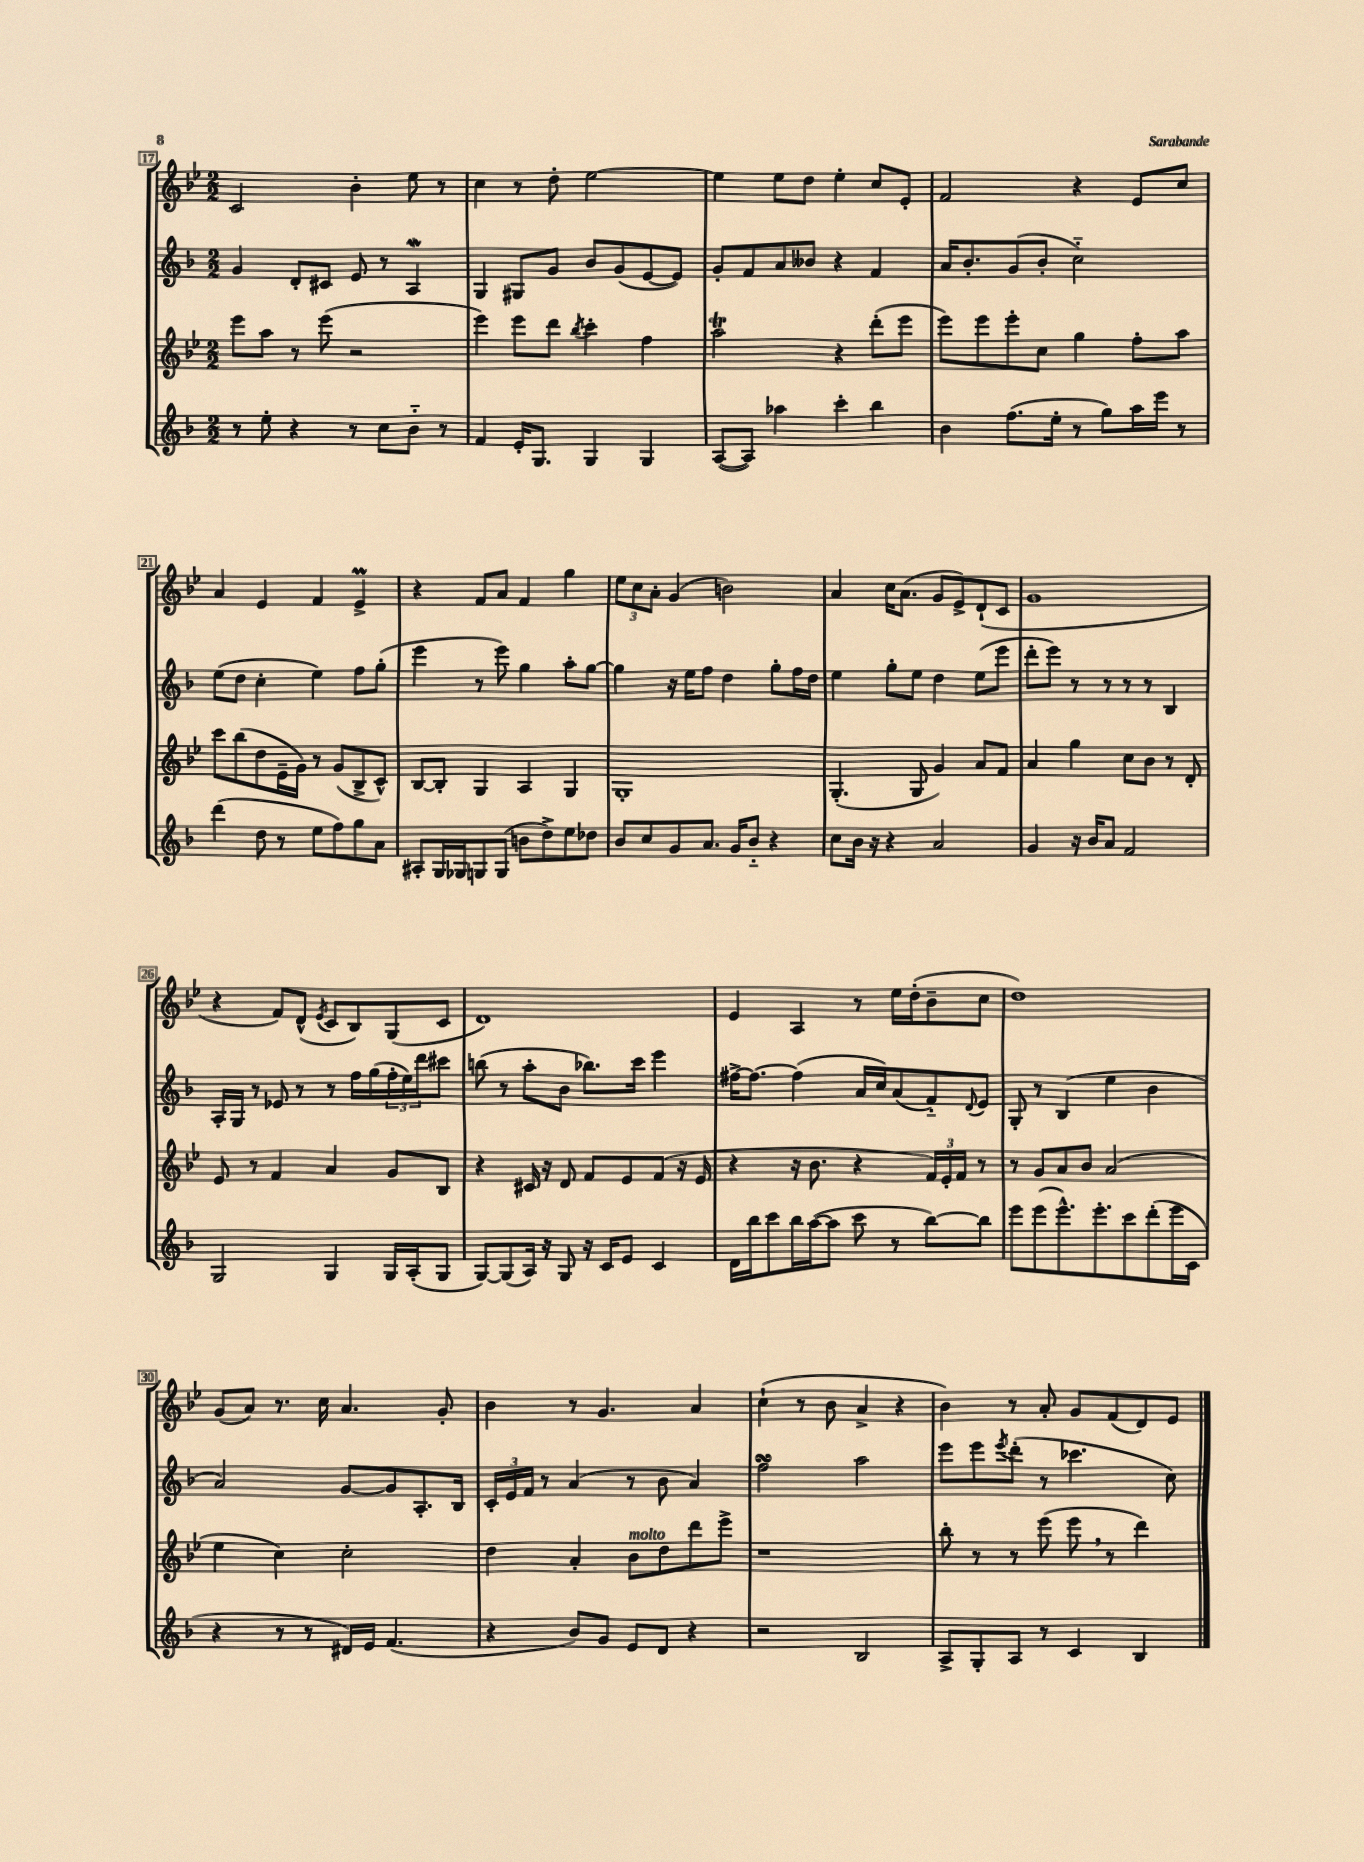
<<
\new StaffGroup <<
\new Staff = "s0" {
    \clef treble \key bes \major \numericTimeSignature \time 2/2
    c'2 bes'4-. ees''8 r8 |
    c''4 r8 d''8-. ees''2~ |
    ees''4 ees''8 d''8 ees''4-. c''8 ees'8-. |
    f'2 r4 ees'8 c''8 |
    a'4 ees'4 f'4 ees'4->\prall |
    r4 f'8 a'8 f'4 g''4 |
    \tuplet 3/2 { ees''8 c''8 a'8-. } g'4( b'2) |
    a'4 c''16 a'8.( g'8 ees'8->) d'8-!( c'8 |
    g'1 |
    r4 f'8) d'8-^( \acciaccatura { ees'8 } c'8 bes8) g8( c'8 |
    d'1) |
    ees'4 a4 r8 ees''16 d''16-.( bes'8-- c''8 |
    d''1) |
    g'8( a'8) r8. c''16 a'4. g'8-. |
    bes'4 r8 g'4. a'4 |
    c''4-!( r8 bes'8 a'4-> r4 |
    bes'4) r8 a'8-. g'8 f'8( d'8) ees'8 \bar "|." |
}
\new Staff = "s1" {
    \clef treble \key f \major \numericTimeSignature \time 2/2
    g'4 d'8-. cis'8 e'8 r8 a4\mordent |
    g4 gis8 g'8 bes'8 g'8( e'8~ e'8) |
    g'8-. f'8 a'8 beses'8 r4 f'4 |
    a'16 bes'8.-. g'8( bes'8-. c''2-_) |
    e''8( d''8 c''4-. e''4) f''8 g''8-.( |
    e'''4 r8 e'''8) g''4 a''8-. g''8~ |
    g''4 r16 e''16 f''8 d''4 g''8-. f''16 d''16 |
    e''4 g''8-. e''8 d''4 e''8( e'''8 |
    d'''8-. e'''8) r8 r8 r8 r8 bes4 |
    a16-. g16 r8 ees'8 r8 r8 f''16 g''16( \tuplet 3/2 { f''16-. e''16) d'''16 } cis'''8 |
    b''8( r8 a''8-. bes'8 bes''8.) c'''16 e'''4 |
    fis''16~-> fis''8.~ fis''4( a'16 c''16) a'8( f'8-_) \appoggiatura { d'8 } e'8 |
    g8-. r8 bes4( e''4 bes'4 |
    a'2) g'8~ g'8 a8.-. bes16 |
    \tuplet 3/2 { c'16-. e'16 f'16 } r8 a'4( r8 bes'8 a'4) |
    f''2\turn a''2 |
    e'''8 e'''8 \acciaccatura { e'''8 } d'''8-.( r8 ces'''4. c''8) \bar "|." |
}
\new Staff = "s2" {
    \clef treble \key bes \major \numericTimeSignature \time 2/2
    ees'''8 a''8 r8 ees'''8( r2 |
    ees'''4) ees'''8 d'''8 \acciaccatura { bes''8 } c'''4-. f''4 |
    a''2\trill r4 d'''8-.( ees'''8 |
    ees'''8) ees'''8 ees'''8-. c''8 g''4 f''8-. a''8 |
    c'''8 bes''8( d''8 ees'16-- g'16) r8 g'8( bes8-> c'8-^) |
    bes8~ bes8-. g4 a4 g4 |
    g1-. |
    g4.-.( g8 g'4) a'8 f'8 |
    a'4 g''4 c''8 bes'8 r8 d'8-. |
    ees'8 r8 f'4 a'4 g'8 bes8 |
    r4 cis'16 r16 d'8 f'8 ees'8 f'8( r16 ees'16 |
    r4 r16 bes'8. r4 \tuplet 3/2 { f'16) ees'16-. f'16 } r8 |
    r8 g'8 a'8 bes'8 a'2( |
    ees''4 c''4) c''2-. |
    d''4 a'4-. bes'8^\markup { \italic "molto" } d''8 d'''8 ees'''8-> |
    r1 |
    bes''8-. r8 r8 ees'''8( ees'''8 \breathe r8 d'''4) \bar "|." |
}
\new Staff = "s3" {
    \clef treble \key f \major \numericTimeSignature \time 2/2
    r8 e''8-. r4 r8 c''8 bes'8-_ r8 |
    f'4 e'16-. g8. g4 g4 |
    a8~( a8) aes''4 c'''4-. bes''4 |
    bes'4 f''8.( e''16-. r8 g''8) a''16 e'''16 r8 |
    d'''4( d''8 r8 e''8 f''8) g''8 a'8 |
    ais8-. g16 ges16 g8 g8( b'8 d''8->) e''8 des''8 |
    bes'8 c''8 g'8 a'8. g'16 bes'8-_ r4 |
    c''8 bes'16 r16 r4 a'2 |
    g'4 r16 bes'16 a'8 f'2 |
    g2 g4 g16 a16-.( g8 |
    g8~) g8( a16) r16 g8 r16 c'16 e'8 c'4 |
    d'16 bes''16 c'''8 bes''16 a''16~( a''8 c'''8 r8 bes''8~) bes''8 |
    e'''8 e'''8( e'''8.-^) e'''8.-. c'''8 d'''8-.( e'''16 c'16 |
    r4 r8 r8 dis'16) e'16 f'4.( |
    r4 bes'8) g'8 e'8 d'8 r4 |
    r2 bes2 |
    a8-> g8-. a8 r8 c'4 bes4 \bar "|." |
}
>>
>>
\layout { \context { \Score currentBarNumber = #17 \override BarNumber.stencil = #(make-stencil-boxer 0.1 0.3 ly:text-interface::print) } }
